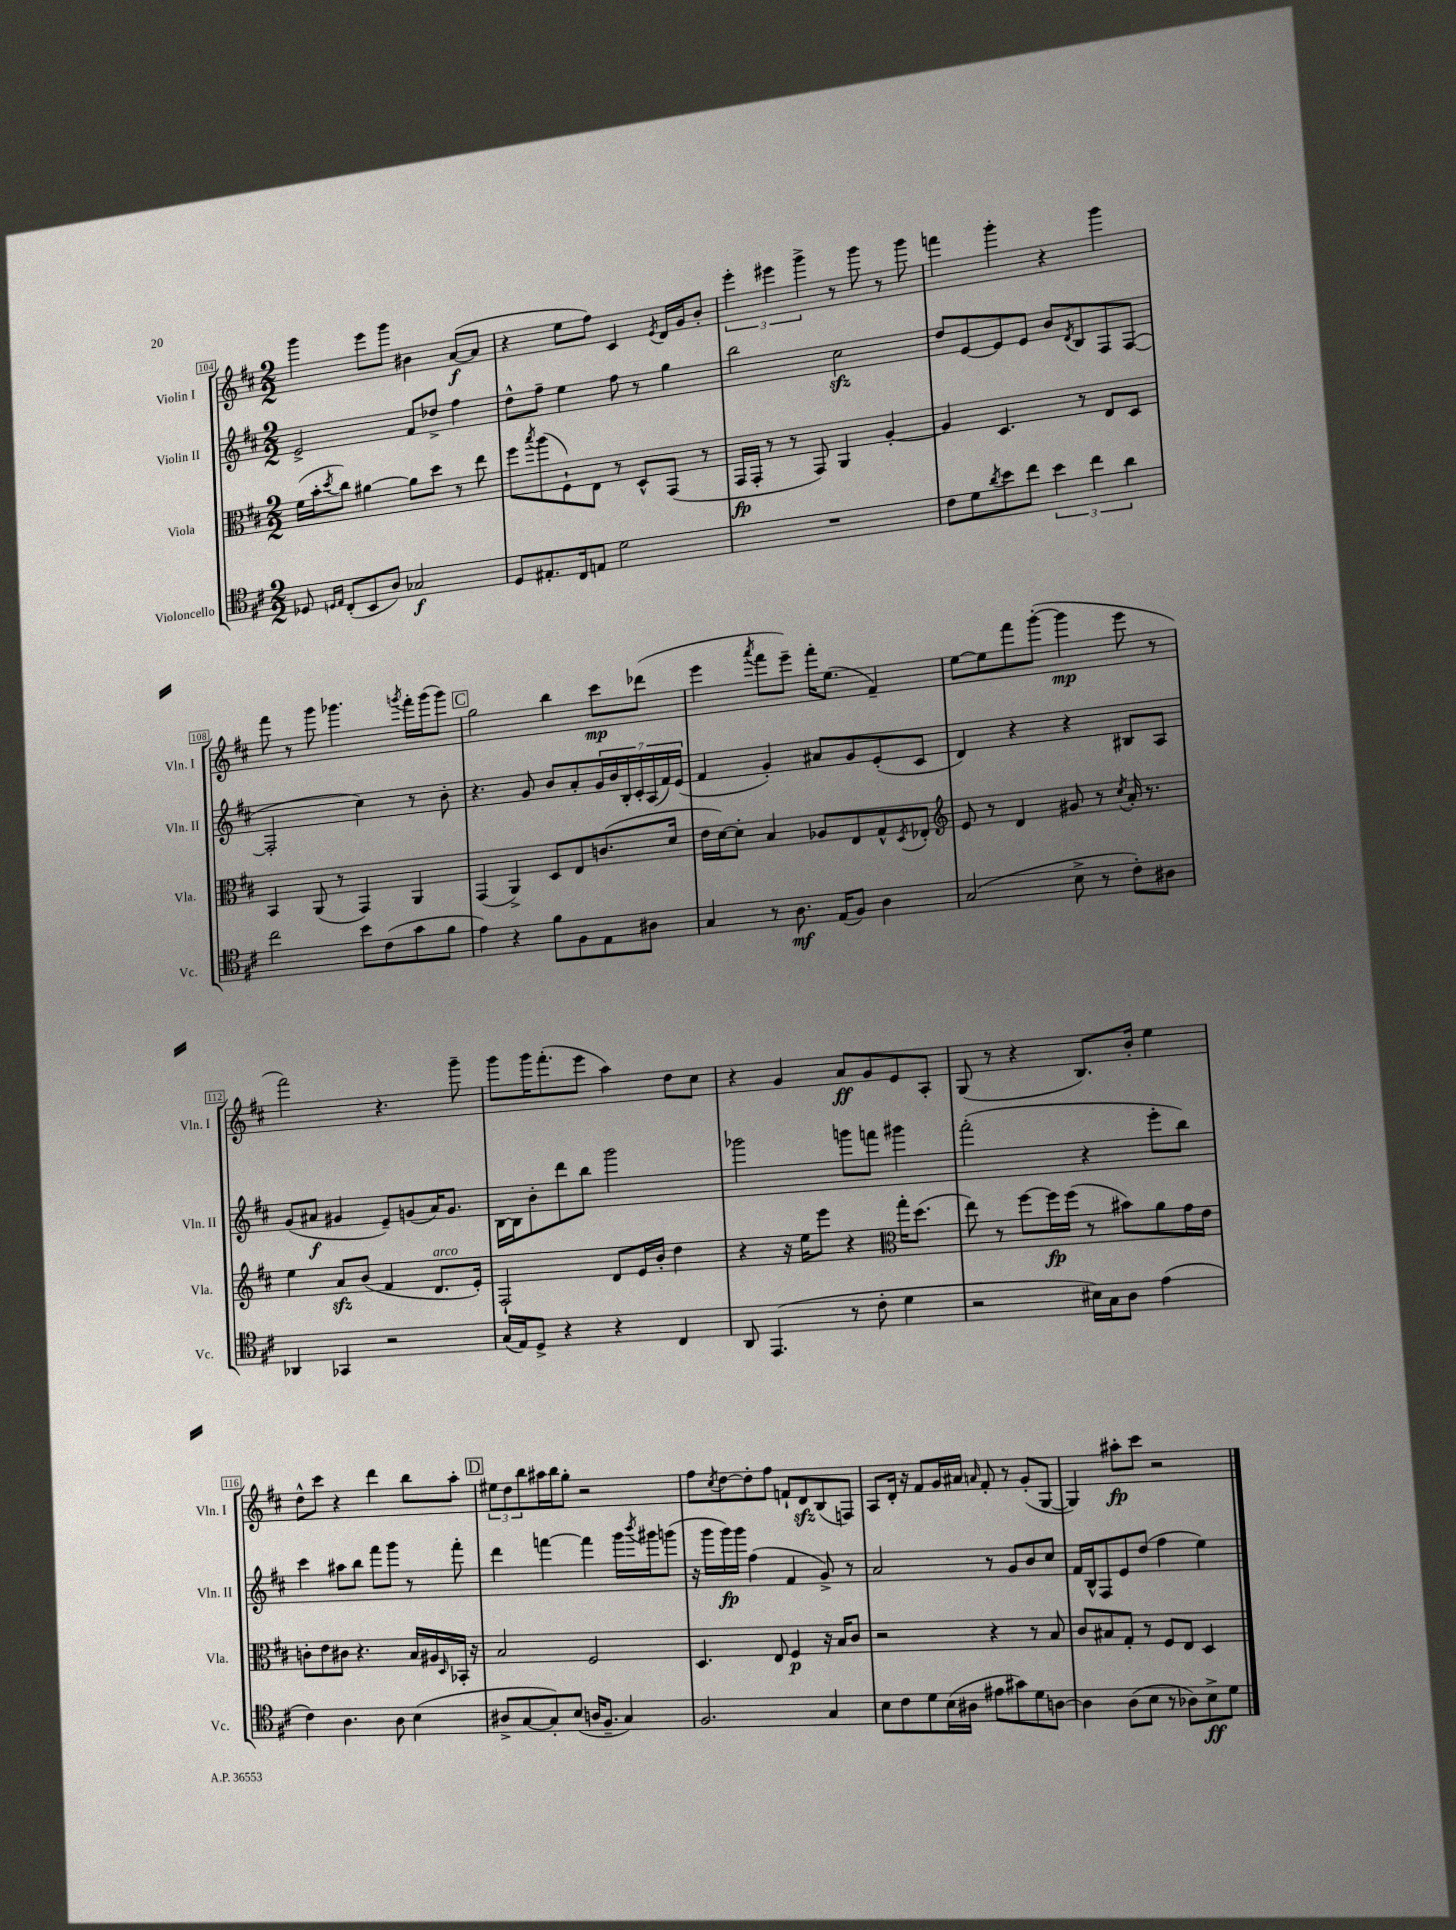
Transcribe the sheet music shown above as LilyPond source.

<<
\new StaffGroup <<
\new Staff = "s0" \with { instrumentName = "Violin I" shortInstrumentName = "Vln. I" } {
    \clef treble \key d \major \numericTimeSignature \time 2/2
    g'''4 e'''8 g'''8 bis'4 a'8~\f( a'8 |
    r4 e''8 fis''8) cis'4 \acciaccatura { e'8 } d'16 g'16 b'8-. |
    \tuplet 3/2 { e'''4-. eis'''4 g'''4-> } r8 g'''8 r8 g'''8 |
    f'''4 g'''4-. r4 g'''4 |
    fis'''8 r8 g'''8 ges'''4. \acciaccatura { g'''8 } fis'''16-. g'''16( g'''8) |
    \mark \markup { \box "C" } g''2 b''4 cis'''8\mp des'''8( |
    e'''4 \acciaccatura { a'''8 } fis'''8 e'''8--) fis'''16-. e''8.( fis'4--) |
    e''8~ e''8 fis'''8 g'''8~-.( g'''4\mp e'''8 r8 |
    fis'''2) r4. g'''8-- |
    g'''8 g'''16 fis'''8.-.( e'''8 a''4) d''8 cis''8 |
    r4 g'4 a'8\ff g'8 e'8 a8-. |
    g8( r8 r4 b8.) b'16-. e''4 |
    d''8-^ cis'''8 r4 d'''4 b''8 a''8-. |
    \mark \markup { \box "D" } \tuplet 3/2 { eis''8 d''8 b''8 } ais''16 b''16 g''8-. r2 |
    fis''8 \acciaccatura { cis''8 } d''8~ d''8-. fis''8 f'8-! d'8\sfz b8( f8) |
    a8 d'16-. r16 fis'8 g'16 ais'16 \grace { a'16 } fis'8-. r8 g'8-.( g8~ |
    g4) ais''8-.\fp cis'''8 r2 \bar "|." |
}
\new Staff = "s1" \with { instrumentName = "Violin II" shortInstrumentName = "Vln. II" } {
    \clef treble \key d \major \numericTimeSignature \time 2/2
    e'2-> fis'8 des''8-> fis''4 |
    d''8-^ fis''8-- e''4 fis''8 r8 g''4 |
    b''2 cis''2\sfz |
    d''8 e'8~ e'8 e'8 b'8 \acciaccatura { d'8 } b8 fis8 fis8~( |
    fis2-. cis''4) r8 b'8-. |
    \mark \markup { \box "C" } r4. g'8 b'8 a'8-. \tuplet 7/4 { g'16 b'16 b16-. cis'16-. a16( fis'16) e'16( } |
    fis'4 g'4-.) ais'8 g'8 e'8-.( cis'8 |
    d'4) r4 r4 bis8 a8 |
    g'8( ais'8\f gis'4 e'8--) g'8( ais'16) g'8. |
    b16~ b16 b'8-. d'''8 b''8 g'''2 |
    ges'''2 g'''8 f'''8 gis'''4 |
    fis'''2-.( r4 e'''8-. b''8) |
    cis'''4 ais''8 b''8 fis'''8 g'''8 r8 fis'''8-. |
    \mark \markup { \box "D" } d'''4 f'''4~ f'''4 g'''16 \acciaccatura { b'''8 } gis'''16 g'''8( |
    r16 g'''16 g'''16\fp) g'''16 fis''4( fis'4 g'8->) r8 |
    a'2 r8 g'8 b'8 cis''8 |
    fis'16 b16-^ fis8 e'8 d''8( fis''4 e''4) \bar "|." |
}
\new Staff = "s2" \with { instrumentName = "Viola" shortInstrumentName = "Vla." } {
    \clef alto \key d \major \numericTimeSignature \time 2/2
    fis'16( b'16-. \acciaccatura { d''8 } cis''8) ais'4~ ais'8 d''8 r8 e''8 |
    fis''8 \acciaccatura { b''8 } a''8( fis8-!) e8 r8 d8-^ g,8( r8 |
    g,16\fp g,16-. r8 r8 g,8) a,4 a4~-. |
    a4 d4. r8 e8 d8 |
    b,4 a,8( r8 g,4) a,4 |
    \mark \markup { \box "C" } g,4( a,4->) d8 e8 c'8.( d'16 |
    e'16 d'16~) d'8-. b4 aes8 e8 g8-^ \acciaccatura { d8 } ees8-. |
    \clef treble e'8 r8 d'4 gis'8 r8 \acciaccatura { cis''8 } a'16-. r8. |
    e''4 a'8\sfz b'8( fis'4 d'8.^\markup { \italic "arco" } e'16-.) |
    fis2-! d'8 e'16 b'16-. d''4 |
    r4 r16 e''16 e'''8 r4 \clef alto g''16-. d''8.( |
    e''8) r8 fis''8~ fis''16\fp fis''16( r8 bis'8) a'8 g'16 e'16 |
    c'8-. e'8 cis'8 r4. b16 ais16 \grace { d16 } bes,16-. r16 |
    \mark \markup { \box "D" } b2 fis2 |
    d4. e8 fis4\p r16 b16 cis'8 |
    r2 r4 r8 b8 |
    cis'8 bis8 g8-. r8 fis8 e8 d4 \bar "|." |
}
\new Staff = "s3" \with { instrumentName = "Violoncello" shortInstrumentName = "Vc." } {
    \clef tenor \key d \major \numericTimeSignature \time 2/2
    des8 \grace { d16 e16 } cis8-.( b,8 a8) ges2\f |
    d8 eis8.-. cis16 e8 d'2 |
    R1 |
    cis'8 d'8 \acciaccatura { a'8 } b'8 cis''8 \tuplet 3/2 { b'4 cis''4 a'4 } |
    cis''2 b'8 cis'8( g'8 fis'8 |
    \mark \markup { \box "C" } e'4) r4 fis'8 fis8 e8 ais8 |
    g4 r8 a8.\mf e16( fis8) a4 |
    g2( b8-> r8 cis'8-.) ais8 |
    aes,4 ges,4 r2 |
    g16( e16) d8-> r4 r4 cis4 |
    a,8 e,4.( r8 cis'8-. d'4 |
    r2 bis16) g16 a8 e'4( |
    cis'4) a4. a8 b4( |
    \mark \markup { \box "D" } ais8-> g8~ g8-.) b8( a16 fis8.-- g4) |
    fis2. g4 |
    b8 cis'8 d'8 b16( ais16 eis'8 gis'8) d'8 a8~ |
    a4 a8( b8 r8 aes8) b8->\ff d'8 \bar "|." |
}
>>
>>
\layout { \context { \Score currentBarNumber = #104 \override BarNumber.stencil = #(make-stencil-boxer 0.1 0.3 ly:text-interface::print) } }
